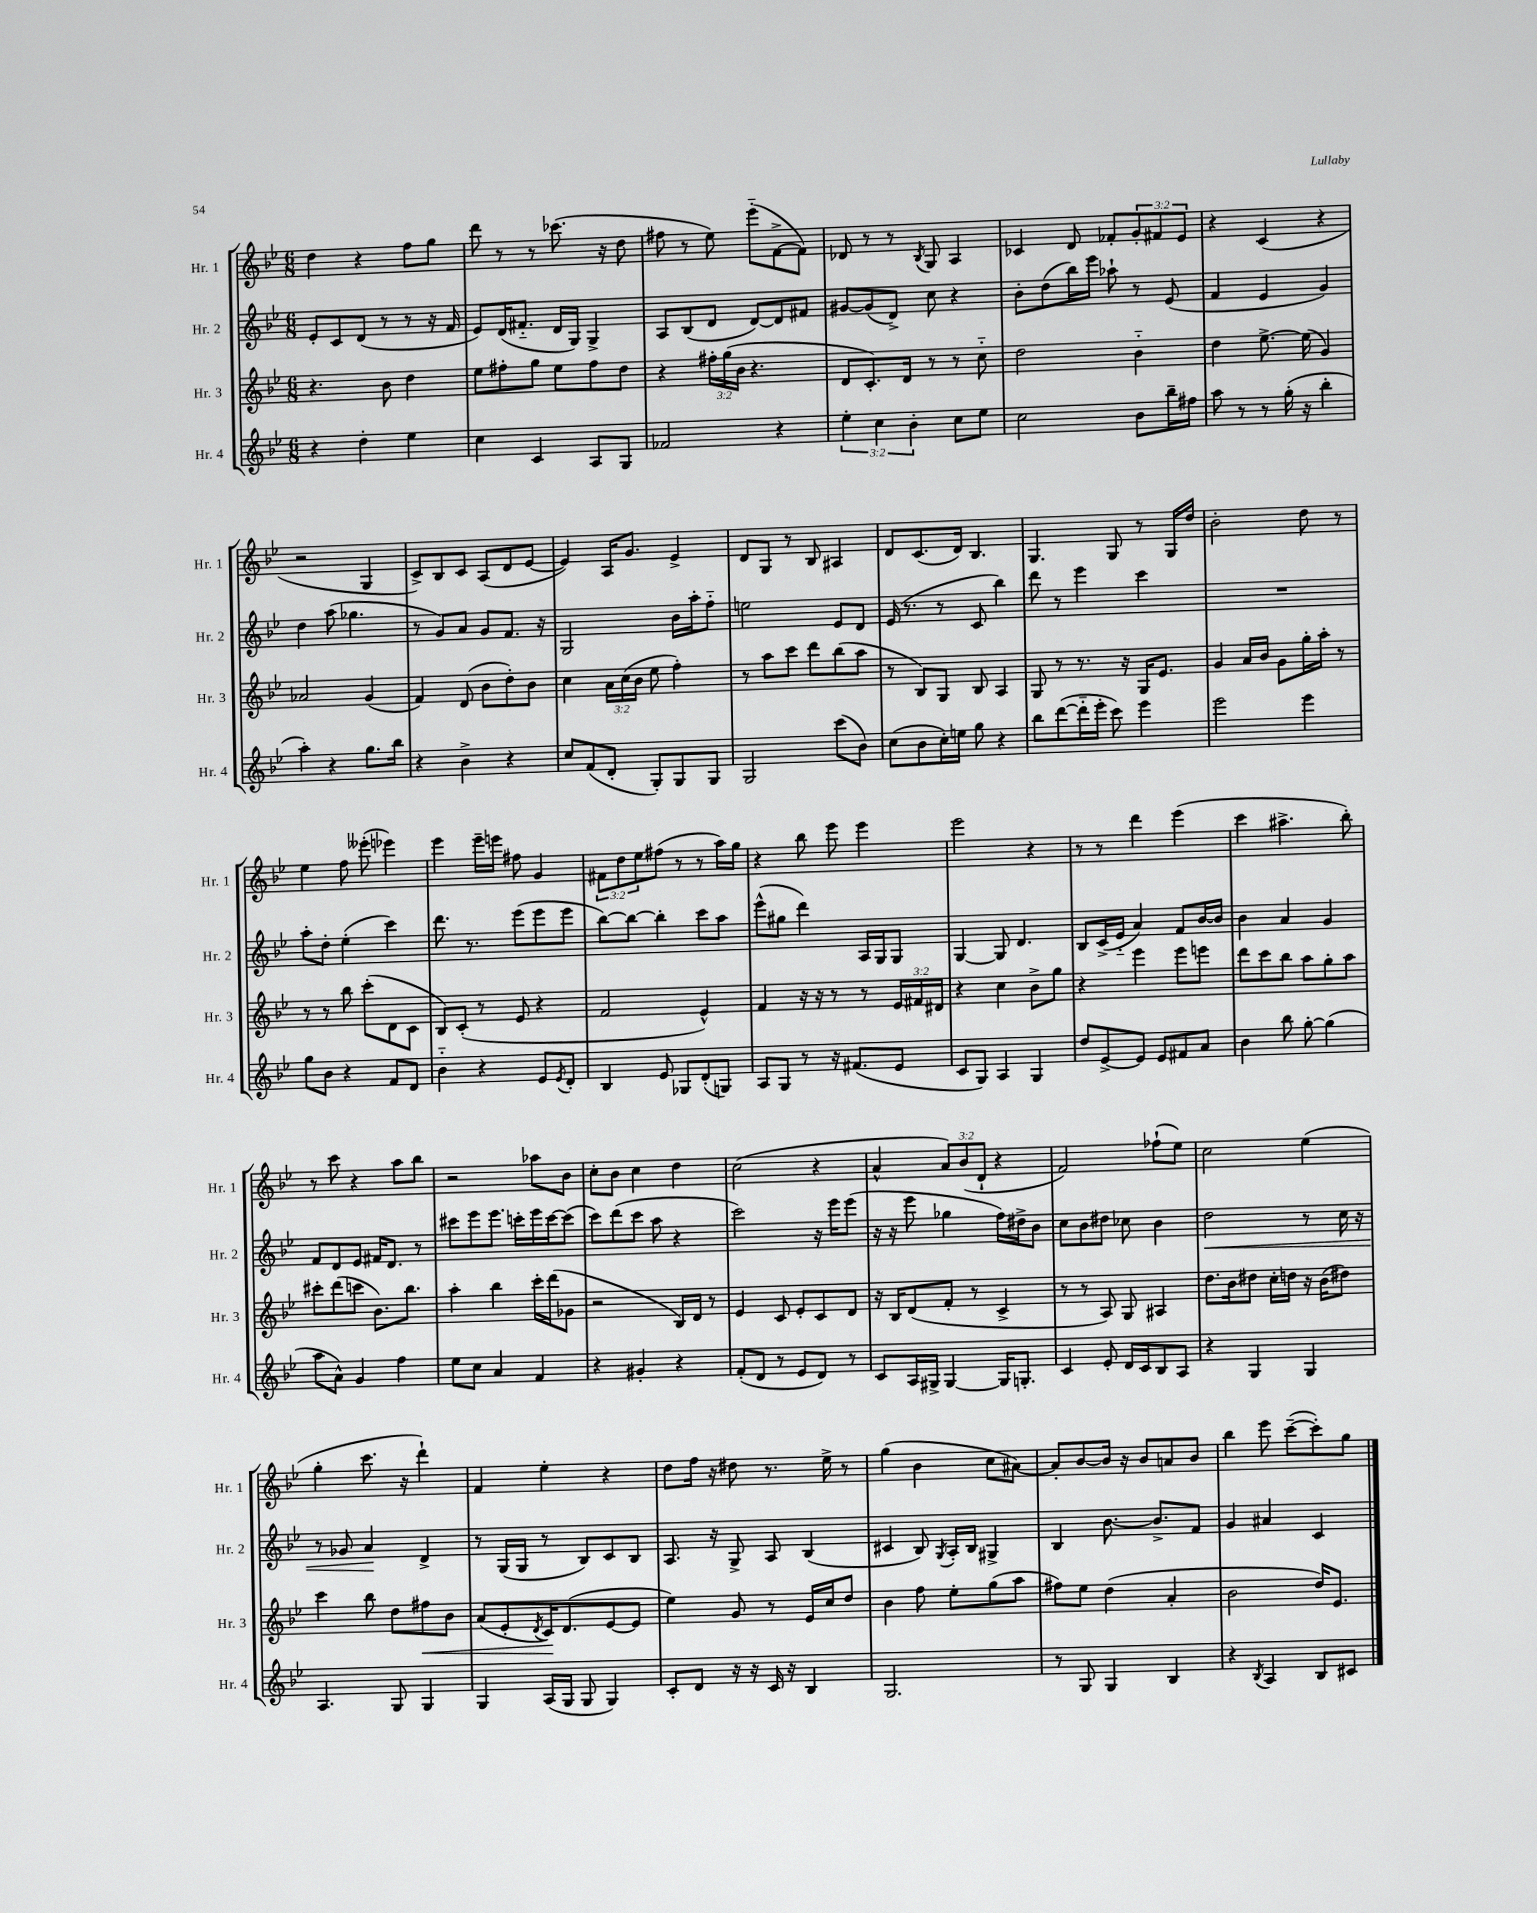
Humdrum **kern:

**kern	**kern	**kern	**kern
*staff4	*staff3	*staff2	*staff1
*clefG2	*clefG2	*clefG2	*clefG2
*k[b-e-]	*k[b-e-]	*k[b-e-]	*k[b-e-]
*M6/8	*M6/8	*M6/8	*M6/8
4r	4.r	8e-'	4dd
.	.	8c	.
4dd'	.	(8d	4r
.	8b-	8r	.
4ee-	4dd	8r	8ff
.	.	16r	8gg
.	.	16f	.
=	=	=	=
4cc	8ee-	8e-)	8ddd
.	8ff#'	(16d	8r
.	.	8.f#'~	.
4c	8gg	.	8r
.	8ee-	16d	(8.ccc-
.	.	16G)	.
8A	8ff#	4G^	.
.	.	.	16r
8G	8dd	.	8dd
=	=	=	=
2f-	4r	8A	8ff#
.	.	(8B-	8r
.	24ff#'	8d	8ee-)
.	(24gg	.	.
.	24b-	.	.
.	4.r	[8d)	(8eee-'~
4r	.	8d]	[8f^
.	.	8f#	8f])
=	=	=	=
6ee-'	8d	[8g#	8d-
.	8.c')	(8g#]	8r
6cc	.	.	.
.	.	8d^)	8r
.	16d	.	.
6b-'	.	.	.
.	.	.	8qB-
.	8r	8cc	8G
8cc	8r	4r	4A
8ee-	8cc'~	.	.
=	=	=	=
2cc	2dd	8b-'	4c-
.	.	(8dd	.
.	.	16bb-)	8d
.	.	16eee-	.
.	.	8aa-`	8f-'
8b-	4b-'~	8r	12g'
.	.	.	12f#
16bb-~	.	(8e-	.
.	.	.	12e-
16ff#	.	.	.
=	=	=	=
8aa	4dd	4f	4r
8r	.	.	.
8r	[8.ee-^	4e-	(4c
(16gg'	.	.	.
16r	(16ee-]	.	.
4bb-'	4g)	4g)	4r
=	=	=	=
4aa')	2a-	4dd	2r
4r	.	(8aa	.
.	.	4.gg-	.
8.gg	(4g	.	4G
16bb-	.	.	.
=	=	=	=
4r	4f)	8r	8c^)
.	.	8g)	8B-
4b-^	(8d	8a	8c
.	8b-	8g	(8A
4r	8dd')	8.f	8d
.	8b-	.	[8e-
.	.	16r	.
=	=	=	=
8cc	4cc	2G	4e-])
(8f	.	.	.
8d'	24a	.	16A
.	(24cc	.	.
.	.	.	8.g
.	24b-	.	.
8G')	8ee-	.	.
8G	4ff')	16b-	4e-^
.	.	16aa'	.
8G	.	8ff'~	.
=	=	=	=
2G	8r	2ee	8d
.	8aa	.	8G
.	8ccc	.	8r
.	8ddd	.	8B-
(8ccc	(8bb-	8e-	4A#
8b-)	8aa	8d	.
=	=	=	=
(8cc	8r	(16e-	8d
.	.	8.r	.
8b-	8B-)	.	(8.c
16cc')	8G	8r	.
16ee	.	.	16d)
8gg	8B-	8c	4.B-
4r	4A	4bb-)	.
=	=	=	=
8bb-	8G	8ddd	4.G
([8ddd	8r	8r	.
16ddd'~]	8.r	4eee-	.
16eee-'	.	.	.
8ccc)	.	.	8G
.	16r	.	.
4eee-	16G	4ccc	8r
.	8.e-	.	.
.	.	.	16G
.	.	.	16dd
=	=	=	=
2eee-	4g	2.r	2b-'
.	16a	.	.
.	16b-	.	.
.	8g	.	.
4eee-	16gg'	.	8dd
.	16aa'	.	.
.	8r	.	8r
=	=	=	=
8gg	8r	8aa'	4ee-
8b-	8r	8dd'	.
4r	8bb-	(4ee-'	8ff
.	(8ccc'	.	(8eee--'
8f	8d	4ccc)	4eee-)
8d	8c	.	.
=	=	=	=
4b-'~	8B-)	8.ddd	4eee-
.	(8c'	.	.
.	.	8.r	.
4r	8r	.	16eee-~
.	.	.	16eee
.	8e-	(8eee-	8ff#
8e-	4r	8eee-	4g
8qe-	.	.	.
8d'	.	8eee-	.
=	=	=	=
4B-	2f	[8bb-)	12f#
.	.	.	12dd
.	.	8bb-_	.
.	.	.	12ee-
8e-	.	4bb-']	(8ff#
8G-	.	.	8r
(8d'	4e-^^)	8ccc	8r
8G)	.	8aa	16aa)
.	.	.	16gg
=	=	=	=
8A	4f	(8eee-^^	4r
8G	.	8gg#	.
8r	16r	4ddd)	8bb-
.	16r	.	.
16r	8r	.	8eee-
(8.f#	.	.	.
.	8r	16A	4eee-
.	.	16G	.
8e-	24e-	8G	.
.	24f#	.	.
.	24d#	.	.
=	=	=	=
8c	4r	[4G	2eee-
8G)	.	.	.
4A	4cc	8G]	.
.	.	4.d	.
4G	8b-^	.	4r
.	8gg	.	.
=	=	=	=
8dd	4r	8B-	8r
[8e-^	.	(16c^	8r
.	.	16e-'~	.
8e-]	4eee-	4a)	4ddd
8e-	.	.	.
8f#	8eee-	8f	(4eee-
8a	8eee	[16b-	.
.	.	16b-]	.
=	=	=	=
4b-	8ddd	4b-	4ccc
.	8ccc	.	.
8bb-	8bb-	4a	4.aa#^
[8gg'	8aa	.	.
(4gg]	8gg'	4g	.
.	8aa	.	8bb-')
=	=	=	=
8aa	8ccc#'	8f	8r
8a^^)	(8ddd	8d	8ccc
4g	8ccc	8e-	4r
.	8.b-)	16f#	.
.	.	8.d	.
4ff	.	.	8aa
.	8.bb-	.	.
.	.	8r	8bb-
=	=	=	=
8ee-	4aa'	8ccc#	2r
8cc	.	8eee-	.
4a	4bb-	8.eee-	.
.	.	16ccc'	.
4f	16ccc'	16eee-	8aa-
.	(16ddd	[16ccc	.
.	8g-	(8ccc]	8b-
=	=	=	=
4r	2r	8ccc)	8cc'
.	.	(8ddd	8b-
4g#'	.	8ccc	4cc
.	.	8aa	.
4r	16B-)	4r	4dd
.	16d	.	.
.	8r	.	.
=	=	=	=
(8f'	4e-	2ccc)	(2cc
8d	.	.	.
8r	8c	.	.
8e-	8e-'	.	.
8d)	8c	16r	4r
.	.	16eee-	.
8r	8d	(8eee-	.
=	=	=	=
8c	16r	16r	4a^^
.	16B-	16r	.
16A	(8d	8eee-	.
16G#^	.	.	.
[4G#	8f'	4gg-	12a)
.	.	.	(12b-
.	8r	.	.
.	.	.	12d`
16G#]	4c^	16ff)	4r
8.G'	.	16dd#^	.
.	.	8b-	.
=	=	=	=
4c	8r	8cc	2f)
.	8r	8b-	.
8e-'	8A)	8dd#	.
16d	8G	8cc-	.
16c	.	.	.
8B-	4A#	4b-	(8ff-`
8A	.	.	8ee-)
=	=	=	=
4r	8.dd	2dd	2cc
.	16b-	.	.
4G	8dd#	.	.
.	16cc'	.	.
.	16dd	.	.
4G	16r	8r	(4ee-
.	(16b-	.	.
.	8dd#)	16cc	.
.	.	16r	.
=	=	=	=
4.A	4ccc	8r	4gg'
.	.	8g-	.
.	8bb-	4a	8.ccc
8G	8dd	.	.
.	.	.	16r
4G	8ff#	4d^	4ddd`)
.	8b-	.	.
=	=	=	=
4G	(8a	8r	4f
.	8e-'	(16G	.
.	.	16G	.
.	8qd	.	.
(16A	16c)	8r	4ee-'
16G	(8.d	.	.
8G	.	8B-)	.
4G)	[8e-	8c	4r
.	8e-]	8B-	.
=	=	=	=
8c'	4ee-)	8.A	8dd
8d	.	.	16ff
.	.	16r	16r
16r	8g	8G^	8dd#
16r	.	.	.
16c	8r	8A	8.r
16r	.	.	.
4B-	16e-	(4B-	.
.	16cc	.	16ee-^
.	8dd	.	8r
=	=	=	=
2.G	4b-	4c#	(4gg
.	8ff	8B-)	4b-
.	.	8qG	.
.	8ee-'	16A'	.
.	.	16B-	.
.	(8gg	4G#^	8cc
.	8aa	.	[8a#)
=	=	=	=
8r	8ff#)	4B-	8a#']
8G	8ee-	.	[8b-
4G	(4dd	[8.b-	16b-]
.	.	.	16r
.	.	.	8b-
.	.	8.b-^]	.
4B-	4a'	.	8a
.	.	8f	8b-
=	=	=	=
4r	2b-	4g	4bb-
8qB-	.	.	.
4A	.	4a#	8eee-
.	.	.	([8ccc~
8B-	16dd)	4c	8ccc'])
.	8.e-	.	.
8c#	.	.	8gg
==	==	==	==
*-	*-	*-	*-
